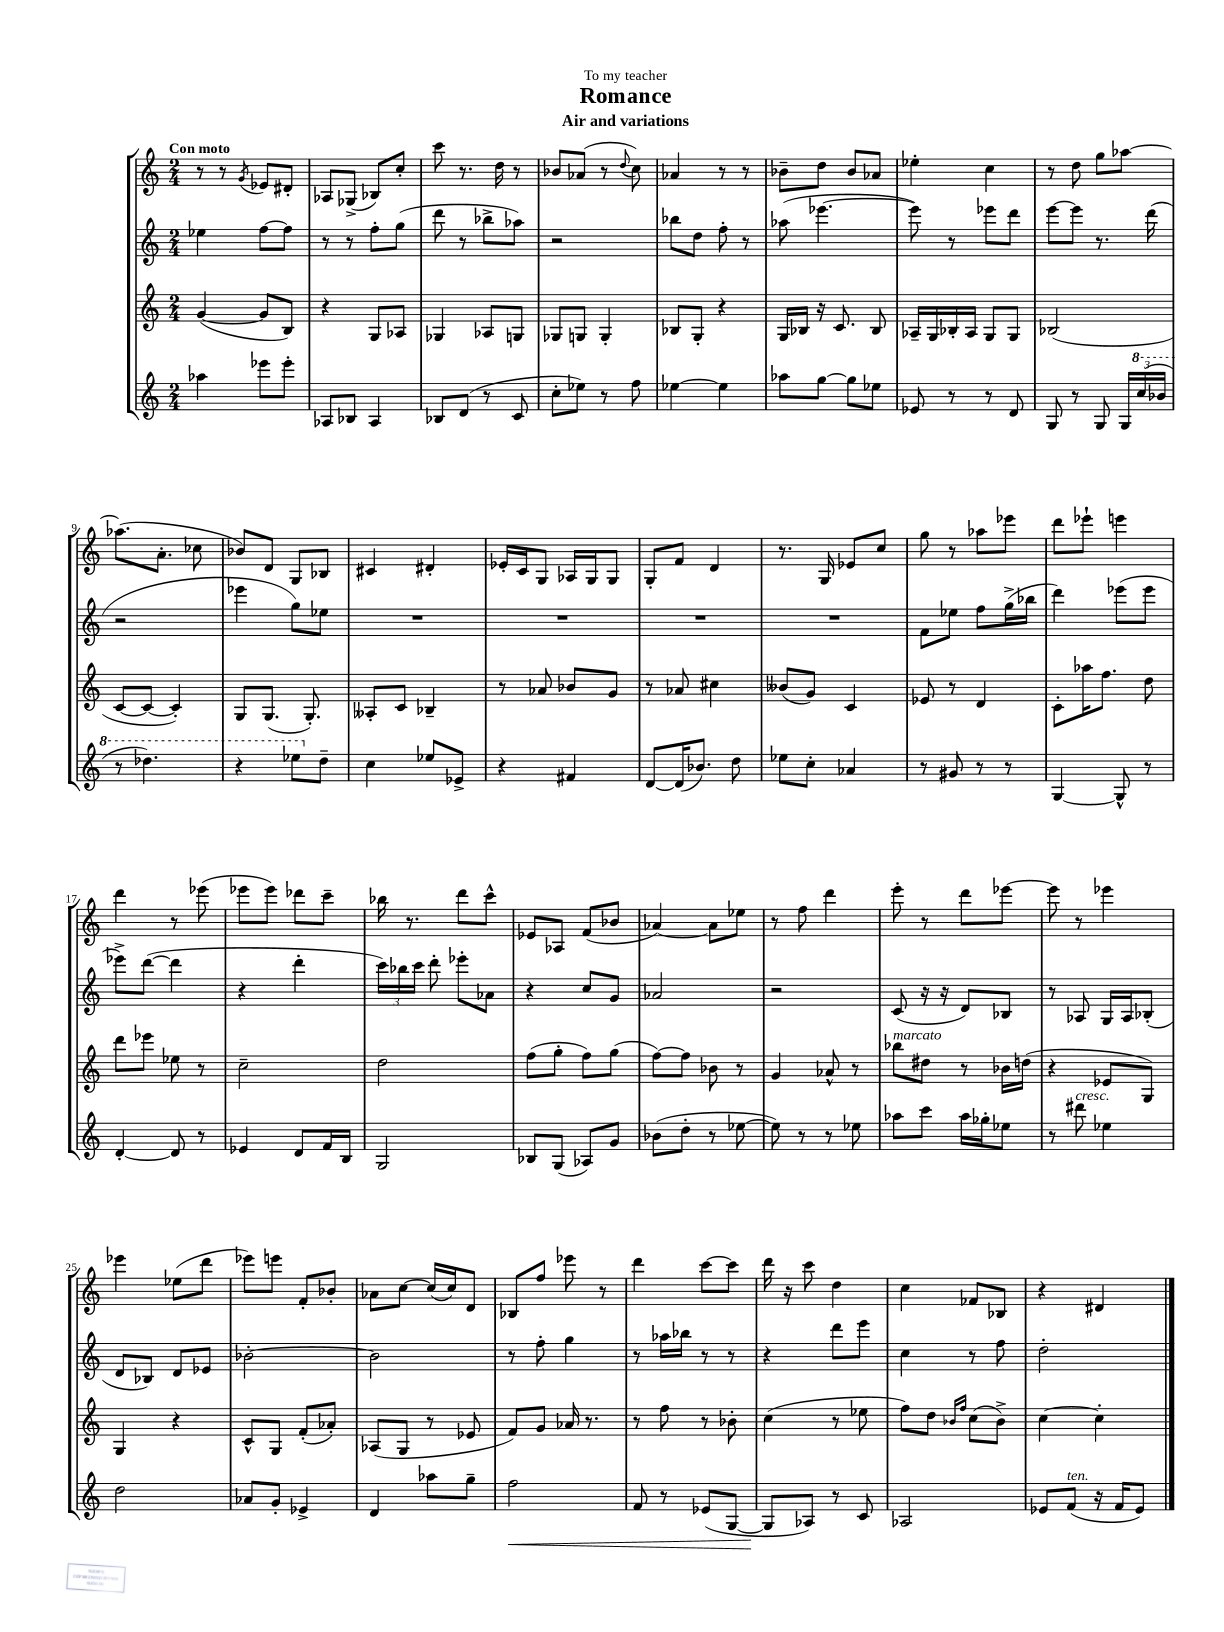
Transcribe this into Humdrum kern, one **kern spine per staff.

**kern	**kern	**kern	**kern
*staff4	*staff3	*staff2	*staff1
*clefG2	*clefG2	*clefG2	*clefG2
*k[]	*k[]	*k[]	*k[]
*M2/4	*M2/4	*M2/4	*M2/4
4aa-	([4g	4ee-	8r
.	.	.	8r
.	.	.	8qg
8eee-	8g]	[8ff	8e-
8eee-'	8B)	8ff]	8d#'
=	=	=	=
8A-	4r	8r	8A-
8B-	.	8r	(8G-^
4A-	8G	8ff'	8B-)
.	8A-	(8gg	8cc'
=	=	=	=
8B-	4G-	8ddd	8ccc
(8d	.	8r	8.r
8r	8A-	8bb-^	.
.	.	.	16dd
8c	8G	8aa-)	8r
=	=	=	=
8cc'	8G-	2r	8b-
8ee-)	8G	.	(8a-
8r	4G'	.	8r
.	.	.	8qqdd
8ff	.	.	8cc)
=	=	=	=
[4ee-	8B-	8bb-	4a-
.	8G'	8dd	.
4ee-]	4r	8ff'	8r
.	.	8r	8r
=	=	=	=
8aa-	16G	(8aa-	8b-~
.	16B-	.	.
[8gg	16r	[4.eee-	8dd
.	8.c	.	.
8gg]	.	.	8b-
8ee-	8B-	.	8a-
=	=	=	=
8e-	16A-~	8eee-])	4ee-'
.	16G	.	.
8r	16B-'	8r	.
.	16A-	.	.
8r	8G	8eee-	4cc
8d	8G	8ddd	.
=	=	=	=
8G	(2B-	[8eee	8r
8r	.	8eee]	8dd
8G	.	8.r	8gg
24G	.	.	[8aa-
(24ccc	.	.	.
.	.	(16ddd	.
24bb-	.	.	.
=	=	=	=
8r	[8c	2r	(8.aa-]
4.ddd-)	8c_	.	.
.	.	.	8.a'
.	4c'])	.	.
.	.	.	8cc-
=	=	=	=
4r	8G	4eee-	8b-)
.	(8.G	.	8d
8eee-	.	8gg)	8G
.	8.G')	.	.
8dd~	.	8ee-	8B-
=	=	=	=
4cc	8A--'	2r	4c#
.	8c	.	.
8ee-	4B-~	.	4d#'
8e-^	.	.	.
=	=	=	=
4r	8r	2r	16e-'
.	.	.	16c
.	8a-	.	8G
4f#	8b-	.	16A-
.	.	.	16G
.	8g	.	8G
=	=	=	=
[8d	8r	2r	8G'
(16d]	8a-	.	8f
8.b-)	.	.	.
.	4cc#	.	4d
8dd	.	.	.
=	=	=	=
8ee-	(8b--	2r	8.r
8cc'	8g)	.	.
.	.	.	16G
4a-	4c	.	8e-
.	.	.	8cc
=	=	=	=
8r	8e-	8f	8gg
8g#	8r	8ee-	8r
8r	4d	8ff	8aa-
8r	.	(16gg^	8eee-
.	.	16bb-	.
=	=	=	=
[4G	8c'	4ddd)	8ddd
.	16aa-	.	8eee-`
.	8.ff	.	.
8G^^]	.	(8eee-	4eee
8r	8dd	8eee-	.
=	=	=	=
[4d'	8ddd	8eee-^)	4ddd
.	8eee-	([8ddd	.
8d]	8ee-	4ddd]	8r
8r	8r	.	(8eee-
=	=	=	=
4e-	2cc~	4r	8eee-
.	.	.	8eee-)
8d	.	4ddd'	8ddd-
16f	.	.	8ccc~
16B	.	.	.
=	=	=	=
2G	2dd	24ccc)	16bb-
.	.	24bb-	.
.	.	.	8.r
.	.	24ccc	.
.	.	8ddd'	.
.	.	8eee-'	8ddd
.	.	8a-	8ccc^^
=	=	=	=
8B-	(8ff	4r	8e-
(8G	8gg'	.	8A-
8A-)	8ff)	8cc	(8f
8g	(8gg	8g	8b-
=	=	=	=
(8b-	[8ff)	2a-	[4a-)
8dd'	8ff]	.	.
8r	8b-	.	8a-]
[8ee-	8r	.	8ee-
=	=	=	=
8ee-])	4g	2r	8r
8r	.	.	8ff
8r	8a-^^	.	4ddd
8ee-	8r	.	.
=	=	=	=
8aa-	8bb-	(8c	8eee'
8ccc	8dd#	16r	8r
.	.	16r	.
16aa-	8r	8d)	8ddd
16gg-'	.	.	.
8ee-	16b-	8B-	[8eee-
.	(16dd	.	.
=	=	=	=
8r	4r	8r	8eee-]
8ddd#	.	8A-	8r
4ee-	8e-	16G	4eee-
.	.	16A-	.
.	8G)	(8B-'	.
=	=	=	=
2dd	4G	8d	4eee-
.	.	8B-)	.
.	4r	8d	(8ee-
.	.	8e-	8ddd
=	=	=	=
8a-	8c^^	[2b-'	8eee-)
8g'	8G	.	8eee
4e-^	(8f'	.	8f'
.	8a-')	.	8b-'
=	=	=	=
4d	(8A-	2b-]	8a-
.	8G	.	[8cc
8aa-	8r	.	(16cc]
.	.	.	16cc)
8gg~	8e-	.	8d
=	=	=	=
2ff	8f)	8r	8B-
.	8g	8ff'	8ff
.	16a-	4gg	8eee-
.	8.r	.	.
.	.	.	8r
=	=	=	=
8f	8r	8r	4ddd
8r	8ff	16aa-	.
.	.	16bb-	.
(8e-	8r	8r	[8ccc
[8G	8b-'	8r	8ccc]
=	=	=	=
8G]	(4cc	4r	16ddd
.	.	.	16r
8A-)	.	.	8ccc
8r	8r	8ddd	4dd
8c	8ee-	8eee	.
=	=	=	=
2A-	8ff)	4cc	4cc
.	8dd	.	.
.	16qqb-	.	.
.	16qqff	.	.
.	(8cc	8r	8f-
.	8b-^)	8ff	8B-
=	=	=	=
8e-	[4cc	2dd'	4r
(8f	.	.	.
16r	4cc']	.	4d#
16f	.	.	.
8e-)	.	.	.
==	==	==	==
*-	*-	*-	*-
